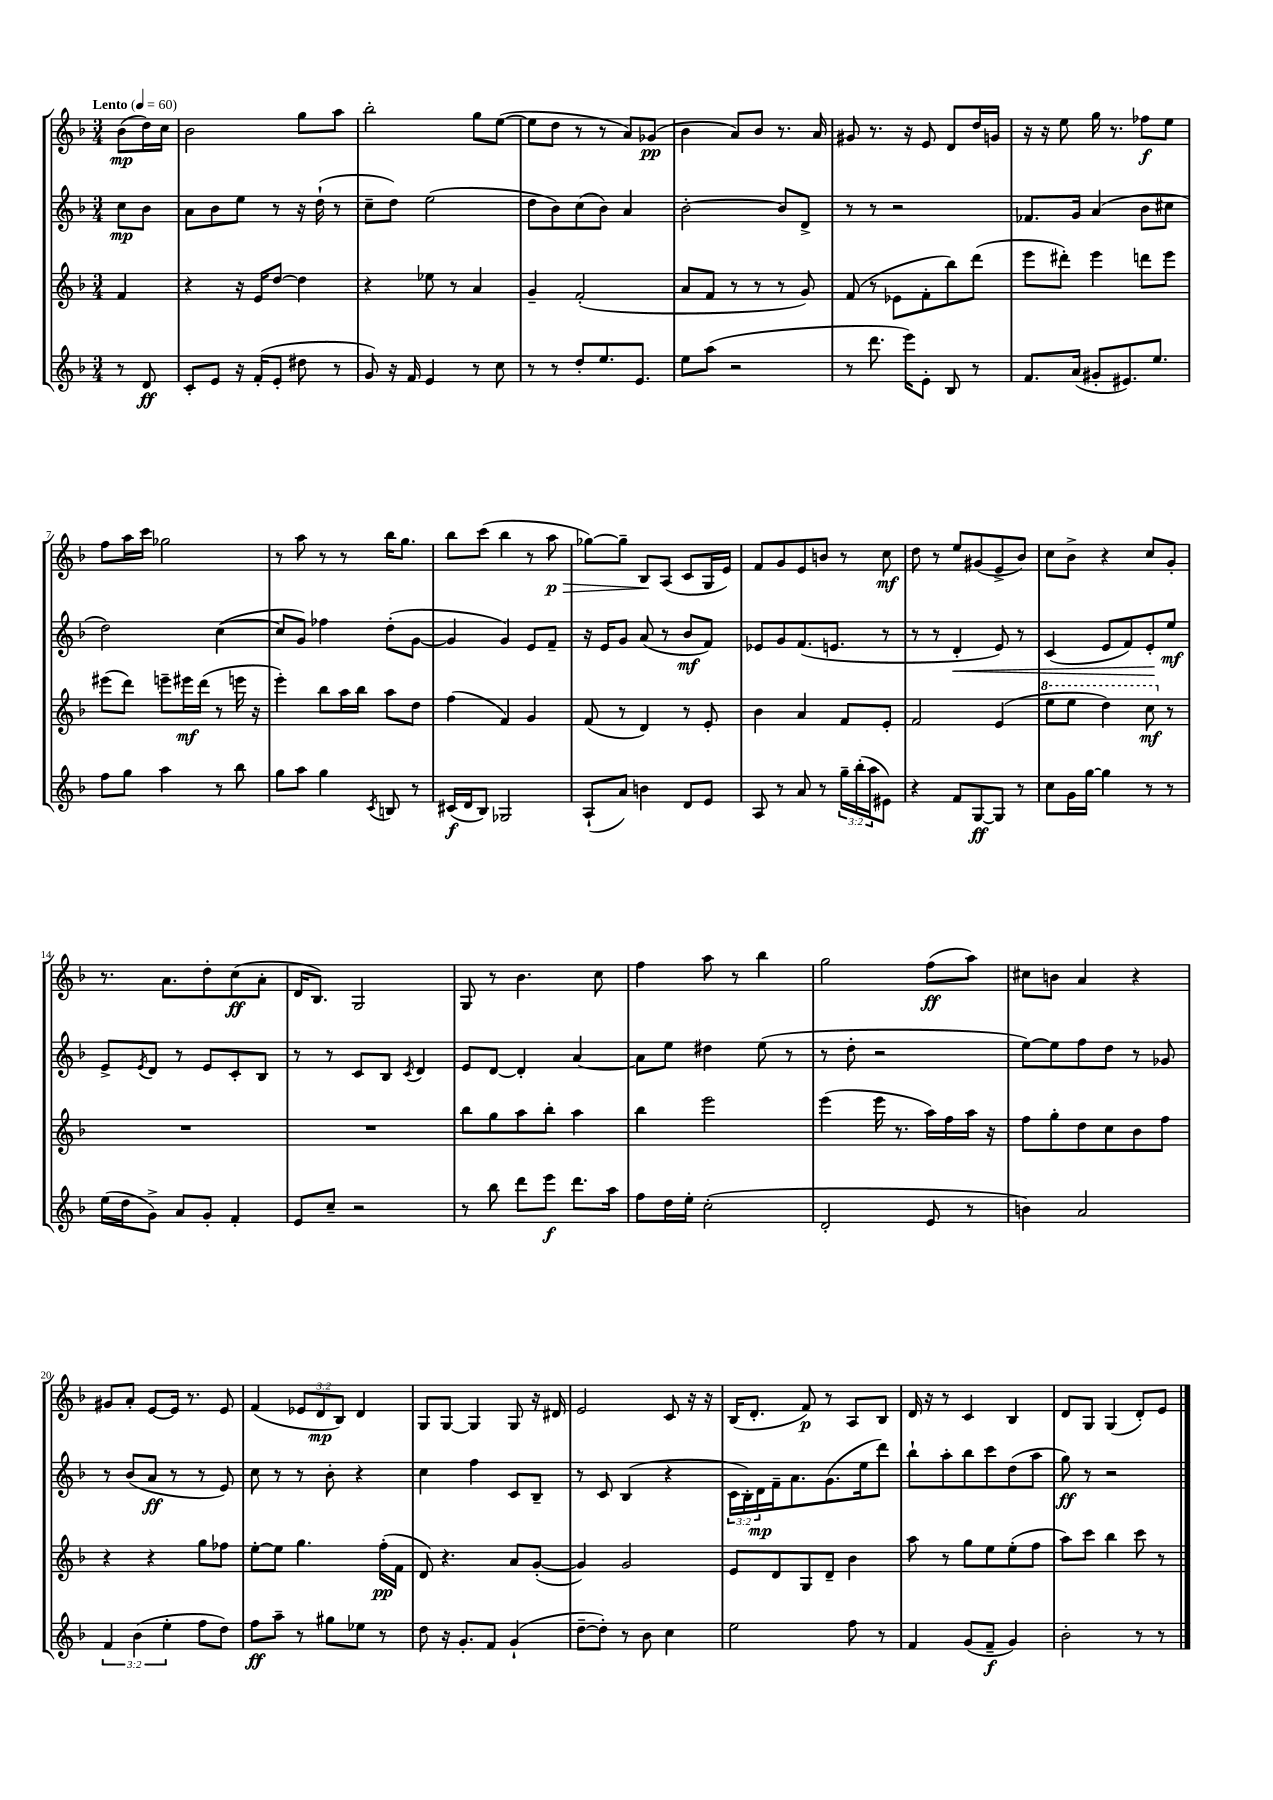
<<
\new StaffGroup <<
\new Staff = "s0" {
    \clef treble \key f \major \numericTimeSignature \time 3/4 \override Staff.TupletNumber.text = #tuplet-number::calc-fraction-text \partial 4 \tempo "Lento" 4 = 60
    bes'8\mp( d''16) c''16 |
    bes'2 g''8 a''8 |
    bes''2-. g''8 e''8~( |
    e''8 d''8 r8 r8 a'8) ges'8\pp( |
    bes'4 a'8) bes'8 r8. a'16 |
    gis'8 r8. r16 e'8 d'8 d''16 g'16 |
    r16 r16 e''8 g''16 r8. fes''8\f e''8 |
    f''8 a''16 c'''16 ges''2 |
    r8 a''8 r8 r8 bes''16 g''8. |
    bes''8 c'''8( bes''4 r8 a''8\p\> |
    ges''8~) ges''8-- bes8\! a8( c'8 g16 e'16) |
    f'8 g'8 e'8 b'8 r8 c''8\mf |
    d''8 r8 e''8 gis'8( e'8-> bes'8) |
    c''8 bes'8-> r4 c''8 g'8-. |
    r8. a'8. d''8-. c''8\ff( a'8-. |
    d'16 bes8.) g2 |
    g8 r8 bes'4. c''8 |
    f''4 a''8 r8 bes''4 |
    g''2 f''8\ff( a''8) |
    cis''8 b'8 a'4 r4 |
    gis'8 a'8-. e'8~ e'16 r8. e'8 |
    f'4( \tuplet 3/2 { ees'8 d'8\mp bes8) } d'4 |
    g8 g8~ g4 g8 r16 dis'16 |
    e'2 c'8 r16 r16 |
    bes16( d'8.-. f'8\p) r8 a8 bes8 |
    d'16 r16 r8 c'4 bes4 |
    d'8 g8 g4( d'8-.) e'8 \bar "|." |
}
\new Staff = "s1" {
    \clef treble \key f \major \numericTimeSignature \time 3/4 \override Staff.TupletNumber.text = #tuplet-number::calc-fraction-text \partial 4
    c''8\mp bes'8 |
    a'8 bes'8 e''8 r8 r16 d''16-!( r8 |
    c''8-- d''8) e''2( |
    d''8 bes'8) c''8( bes'8) a'4 |
    bes'2~-. bes'8 d'8-> |
    r8 r8 r2 |
    fes'8. g'16 a'4( bes'8 cis''8 |
    d''2) c''4~( |
    c''8 g'8) fes''4 d''8-.( g'8~ |
    g'4 g'4) e'8 f'8-- |
    r16 e'16 g'8 a'8( r8 bes'8\mf f'8) |
    ees'8 g'8 f'8.( e'8. r8 |
    r8 r8 d'4-.\< e'8) r8 |
    c'4( e'8 f'8) e'8-.\! e''8\mf |
    e'8-> \acciaccatura { e'8 } d'8 r8 e'8 c'8-. bes8 |
    r8 r8 c'8 bes8 \acciaccatura { c'8 } d'4 |
    e'8 d'8~ d'4-. a'4~ |
    a'8 e''8 dis''4 e''8( r8 |
    r8 d''8-. r2 |
    e''8~) e''8 f''8 d''8 r8 ges'8 |
    r8 bes'8( a'8\ff r8 r8 e'8) |
    c''8 r8 r8 bes'8-. r4 |
    c''4 f''4 c'8 bes8-- |
    r8 c'8 bes4( r4 |
    \tuplet 3/2 { c'16 bes16-.) d'16\mp } f'16-- a'8. g'8.( e''16 d'''8) |
    bes''8-! a''8-. bes''8 c'''8 d''8( a''8 |
    g''8\ff) r8 r2 \bar "|." |
}
\new Staff = "s2" {
    \clef treble \key f \major \numericTimeSignature \time 3/4 \partial 4
    f'4 |
    r4 r16 e'16 d''8~ d''4 |
    r4 ees''8 r8 a'4 |
    g'4-- f'2-.( |
    a'8 f'8 r8 r8 r8 g'8) |
    f'8( r8 ees'8 f'8-. bes''8) d'''8( |
    e'''8 dis'''8-.) e'''4 d'''8 e'''8 |
    eis'''8( d'''8) e'''8-- eis'''16\mf d'''16( r8 e'''16 r16 |
    e'''4-.) bes''8 a''16 bes''16 a''8 d''8 |
    f''4( f'4) g'4 |
    f'8( r8 d'4) r8 e'8-. |
    bes'4 a'4 f'8 e'8-. |
    f'2 e'4( |
    \ottava #1 e'''8 e'''8 d'''4) c'''8\mf \ottava #0 r8 |
    R2. |
    R2. |
    bes''8 g''8 a''8 bes''8-. a''4 |
    bes''4 e'''2 |
    e'''4( e'''16 r8. a''16) f''16 a''16 r16 |
    f''8 g''8-. d''8 c''8 bes'8 f''8 |
    r4 r4 g''8 fes''8 |
    e''8~-. e''8 g''4. f''16-.\pp( f'16 |
    d'8) r4. a'8 g'8~-.( |
    g'4) g'2 |
    e'8 d'8 g8 d'8-- bes'4 |
    a''8 r8 g''8 e''8 e''8-.( f''8 |
    a''8) c'''8 bes''4 c'''8 r8 \bar "|." |
}
\new Staff = "s3" {
    \clef treble \key f \major \numericTimeSignature \time 3/4 \override Staff.TupletNumber.text = #tuplet-number::calc-fraction-text \partial 4
    r8 d'8\ff |
    c'8-. e'8 r16 f'16-.( e'8-. dis''8 r8 |
    g'8) r16 f'16 e'4 r8 c''8 |
    r8 r8 d''8-. e''8. e'8. |
    e''8 a''8( r2 |
    r8 d'''8. e'''16) e'8-. bes8 r8 |
    f'8. a'16( gis'8-. eis'8.) e''8. |
    f''8 g''8 a''4 r8 bes''8 |
    g''8 a''8 g''4 \acciaccatura { c'8 } b8 r8 |
    cis'16\f( d'16 bes8) ges2 |
    a8-!( a'8) b'4 d'8 e'8 |
    a8 r8 a'8 r8 \tuplet 3/2 { g''16-- bes''16-.( a''16 } eis'8) |
    r4 f'8 g8~\ff g8 r8 |
    c''8 g'16 g''16~ g''4 r8 r8 |
    e''16( d''16 g'8->) a'8 g'8-. f'4-. |
    e'8 c''8-- r2 |
    r8 bes''8 d'''8 e'''8\f d'''8. a''16 |
    f''8 d''16 e''16-. c''2-.( |
    d'2-. e'8 r8 |
    b'4) a'2 |
    \tuplet 3/2 { f'4 bes'4( e''4-. } f''8 d''8) |
    f''8\ff a''8-- r8 gis''8 ees''8 r8 |
    d''8 r16 g'8.-. f'8 g'4-!( |
    d''8~-- d''8-.) r8 bes'8 c''4 |
    e''2 f''8 r8 |
    f'4 g'8( f'8--\f g'4) |
    bes'2-. r8 r8 \bar "|." |
}
>>
>>
